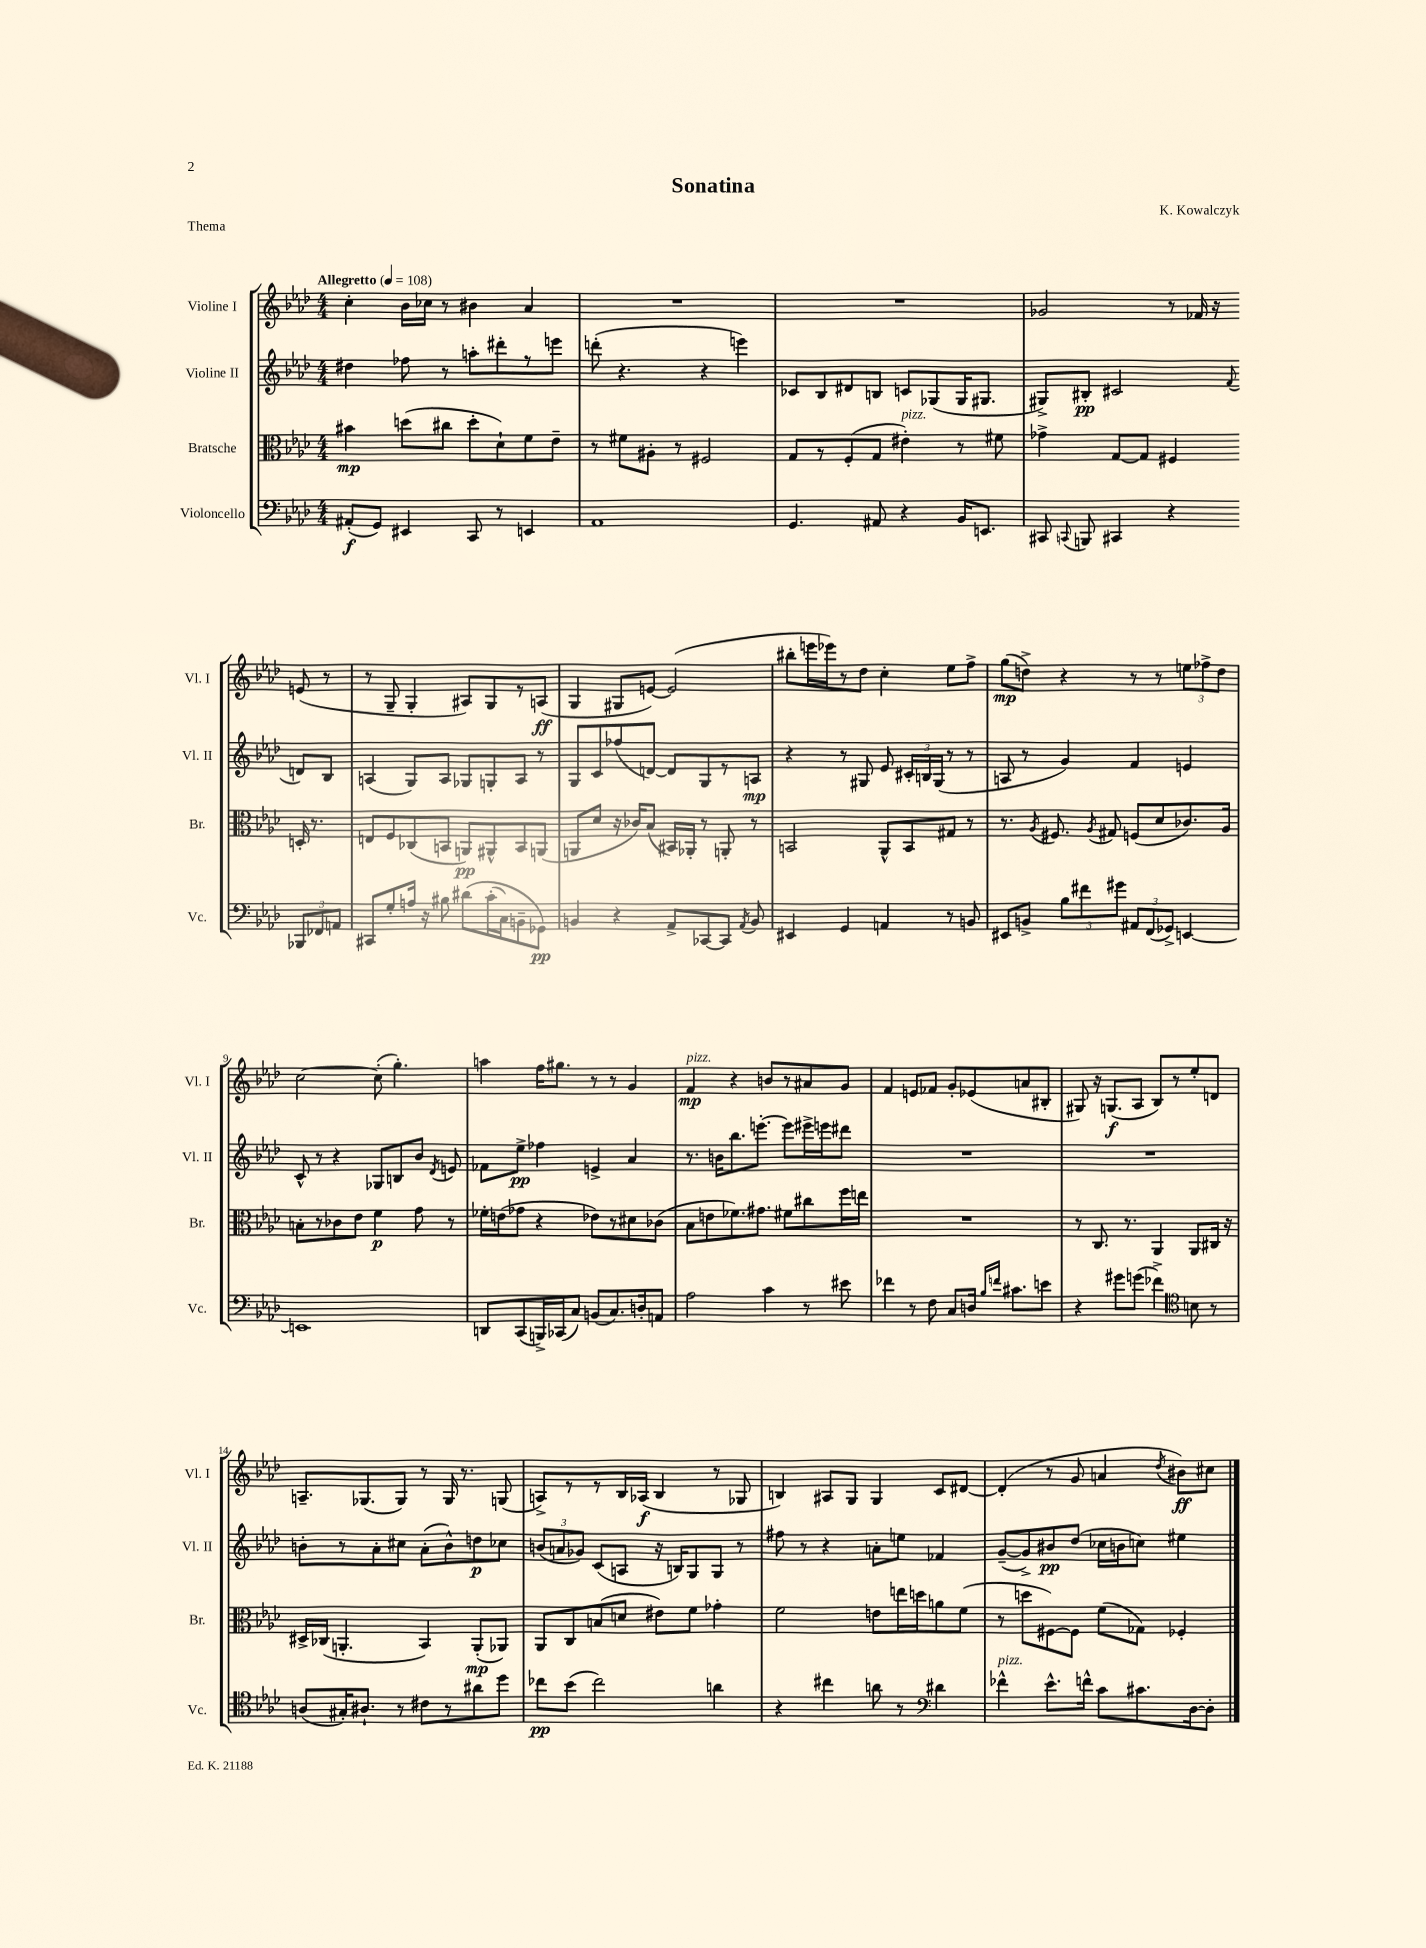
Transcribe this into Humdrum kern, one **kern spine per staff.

**kern	**dynam	**kern	**dynam	**kern	**dynam	**kern	**dynam
*part4	*part4	*part3	*part3	*part2	*part2	*part1	*part1
*staff4	*staff4	*staff3	*staff3	*staff2	*staff2	*staff1	*staff1
*I"Violoncello	*	*I"Bratsche	*	*I"Violine II	*	*I"Violine I	*
*I'Vc.	*	*I'Br.	*	*I'Vl. II	*	*I'Vl. I	*
*clefF4	*	*clefC3	*	*clefG2	*	*clefG2	*
*k[b-e-a-d-]	*	*k[b-e-a-d-]	*	*k[b-e-a-d-]	*	*k[b-e-a-d-]	*
*M4/4	*	*M4/4	*	*M4/4	*	*M4/4	*
*MM108	*	*MM108	*	*MM108	*	*MM108	*
=1	=1	=1	=1	=1	=1	=1	=1
!	!	!	!	!	!	!LO:TX:a:B:t=Allegretto	!
(8AA#X'/L	f	4b#X\	mp	4dd#X\	.	4cc'\	.
8GG/J)	.	.	.	.	.	.	.
4EE#X/	.	(8ddn\L	.	8ff-X\	.	16b-\LL	.
.	.	.	.	.	.	16cc-X\JJ	.
.	.	8cc#X\J	.	8r	.	8r	.
8CC/	.	8dd'\L	.	8aan'\L	.	4b#X\	.
8r	.	8d-`\)	.	8ddd#X'\	.	.	.
4EEn/	.	8f\	.	8r	.	4a-/	.
.	.	8e-~\J	.	8eeen\J	.	.	.
=2	=2	=2	=2	=2	=2	=2	=2
1AA-	.	8r	.	(8dddn'\	.	1r	.
.	.	8f#X\L	.	4.r	.	.	.
.	.	8A#X'\J	.	.	.	.	.
.	.	8r	.	.	.	.	.
.	.	2F#X/	.	4r	.	.	.
.	.	.	.	4eeen\)	.	.	.
=3	=3	=3	=3	=3	=3	=3	=3
4.GG/	.	8G/L	.	8c-X/L	.	1r	.
.	.	8r	.	8B-/	.	.	.
.	.	(8F'/	.	8d#X/	.	.	.
8AA#X/	.	8G/J	.	8Bn/J	.	.	.
!	!	!LO:TX:a:i:t=pizz.	!	!	!	!	!
4r	.	4e#X'\)	.	8cn/L	.	.	.
.	.	.	.	(8G-X/	.	.	.
16BB-/KL	.	8r	.	16G-/K	.	.	.
8.EEn/J	.	.	.	8.G#X/J	.	.	.
.	.	8f#X\	.	.	.	.	.
=4	=4	=4	=4	=4	=4	=4	=4
8CC#X/	.	4g-X^\	.	8G#X^/L)	.	2g-X/	.
8qqCCn/	.	.	.	.	.	.	.
8BBBn/	.	.	.	8B#X'/J	pp	.	.
4CC#X/	.	[8G/L	.	2c#X/	.	.	.
.	.	8G/J]	.	.	.	.	.
4r	.	4F#X/	.	.	.	8r	.
.	.	.	.	.	.	16f-X/	.
.	.	.	.	.	.	16r	.
.	.	.	.	8qqf/	.	.	.
12BBB-X/L	.	16Dn'/	.	8dn/L	.	(8en/	.
.	.	8.r	.	.	.	.	.
12FF-X/	.	.	.	.	.	.	.
.	.	.	.	8B#/J	.	8r	.
12AAn/J	.	.	.	.	.	.	.
!!LO:LB:g=z
=5	=5	=5	=5	=5	=5	=5	=5
8CC#X/L	.	8En/L	.	(4An/	.	8r	.
8G'/	.	8F/	.	.	.	8G~/	.
16An/Jk	.	(8C-X/	.	8G/L)	.	4G'/	.
16r	.	.	.	.	.	.	.
8B#X\	.	8BBn/J	.	8A/J	.	.	.
(8d#X\L	.	8AAn/L)	pp	8G-X/L	.	8A#X/L)	.
(16c'\L	.	8AA#X^^/	.	8Gn'/	.	8G/	.
16C\J)	.	.	.	.	.	.	.
8BBn~\	.	8BB/	.	8A/J	.	8r	.
8GG-X\J)	pp	(8AAn/J	.	8r	.	(8An/J	ff
=6	=6	=6	=6	=6	=6	=6	=6
4BBn/	.	8AAn/L	.	8G/L	.	4G/	.
.	.	8d-/J	.	8c/	.	.	.
4r	.	16r	.	(8ff-X/	.	8G#X/L	.
.	.	16c-X/KL)	.	.	.	.	.
.	.	(8B-/J	.	[8dn/J)	.	[8en/J)	.
8AA-^/L	.	16BB#X/LL)	.	8d/L]	.	(2e/]	.
.	.	16AA-X'/JJ	.	.	.	.	.
[8CC-X/	.	8r	.	8G/	.	.	.
8CC-/J]	.	8AAn'/	.	8r	.	.	.
8qAA-/	.	.	.	.	.	.	.
8BB/	.	8r	.	8An/J	mp	.	.
=7	=7	=7	=7	=7	=7	=7	=7
4EE#X/	.	2BBn/	.	4r	.	8bb#X'\L	.
.	.	.	.	.	.	16eeen\L	.
.	.	.	.	.	.	16eee-X\J)	.
4GG/	.	.	.	8r	.	8r	.
.	.	.	.	8G#X/	.	8dd-\J	.
4AAn/	.	8AA-^^/L	.	8e-/	.	4cc'\	.
.	.	8BB/	.	24c#X'/LL	.	.	.
.	.	.	.	24Bn/	.	.	.
.	.	.	.	(24G#/JJ	.	.	.
8r	.	8G#X/J	.	8r	.	8ee-\L	.
8BBn/	.	8r	.	8r	.	8ff^\J	.
=8	=8	=8	=8	=8	=8	=8	=8
8EE#X/L	.	8.r	.	8An/	.	(8gg\L	mp
8BBn^/J	.	.	.	8r	.	8ddn^\J)	.
.	.	8qA-/	.	.	.	.	.
.	.	8.F#X/	.	.	.	.	.
12B-\L	.	.	.	4g/)	.	4r	.
12f#X\	.	.	.	.	.	.	.
.	.	8qA-/	.	.	.	.	.
.	.	8G#X/	.	.	.	.	.
12g#X\J	.	.	.	.	.	.	.
12AA#X/L	.	(8Fn/L	.	4f/	.	8r	.
(12FF/	.	.	.	.	.	.	.
.	.	8d-/	.	.	.	8r	.
12GG-X^/J)	.	.	.	.	.	.	.
[4EEn/	.	8.c-X/)	.	4en/	.	12een\L	.
.	.	.	.	.	.	12ff-X^\	.
.	.	.	.	.	.	12dd\J	.
.	.	16A-/Jk	.	.	.	.	.
!!LO:LB:g=z
=9	=9	=9	=9	=9	=9	=9	=9
1EEn]	.	8Bn'\L	.	8c^^/	.	[2cc\	.
.	.	8r	.	8r	.	.	.
.	.	8c-X\	.	4r	.	.	.
.	.	8e-\J	.	.	.	.	.
.	.	4f\	p	8G-X/L	.	(8cc'\]	.
.	.	.	.	8Bn/	.	4.gg'\)	.
.	.	8g\	.	8b-/J	.	.	.
.	.	.	.	8qd-/	.	.	.
.	.	8r	.	8en/	.	.	.
=10	=10	=10	=10	=10	=10	=10	=10
8DDn/L	.	16f-X'\LL	.	8f-X\L	.	4aan\	.
.	.	(16en\J	.	.	.	.	.
(8CC/	.	8g-X\J	.	8ee-^\J	pp	.	.
16BBBn^/L)	.	4r	.	4ff-X\	.	16ff\KL	.
(16CC-X/J	.	.	.	.	.	8.gg#X\J	.
8C/J)	.	.	.	.	.	.	.
(8BBn/L	.	8e-X\L)	.	4en^/	.	8r	.
8.C/)	.	8r	.	.	.	8r	.
.	.	8d#X\	.	4a-/	.	4g/	.
16Dn'/k	.	.	.	.	.	.	.
8AAn/J	.	(8c-X\J	.	.	.	.	.
=11	=11	=11	=11	=11	=11	=11	=11
!	!	!	!	!	!	!LO:TX:a:i:t=pizz.	!
2A-\	.	8B-\L	.	8.r	.	4f/	mp
.	.	8en\	.	.	.	.	.
.	.	.	.	16bn\KL	.	.	.
.	.	8.f-X\)	.	8.bb-\	.	4r	.
.	.	8.g#X\J	.	[8.eeen'\J	.	.	.
4c\	.	.	.	.	.	8bn/L	.
.	.	8f#X\L	.	8eee\L]	.	8r	.
8r	.	8cc#X\	.	16eee#X^\L	.	8a#X/	.
.	.	.	.	16eeen\J	.	.	.
8e#X\	.	16ff\L	.	8ddd#X\J	.	8g/J	.
.	.	16een\JJ	.	.	.	.	.
=12	=12	=12	=12	=12	=12	=12	=12
4f-X\	.	1r	.	1r	.	4f/	.
8r	.	.	.	.	.	8en/L	.
8F\	.	.	.	.	.	8f-X/J	.
8C/L	.	.	.	.	.	8g'/L	.
16Dn/Jk	.	.	.	.	.	(8e-X/	.
16qqB-/LL	.	.	.	.	.	.	.
16qqfn/JJ	.	.	.	.	.	.	.
8.c#X\L	.	.	.	.	.	.	.
.	.	.	.	.	.	8an/	.
8en\J	.	.	.	.	.	8B#X'/J	.
=13	=13	=13	=13	=13	=13	=13	=13
4r	.	8r	.	1r	.	8G#X/)	.
.	.	8.C/	.	.	.	16r	.
.	.	.	.	.	.	(8.Gn/L	f
8g#X\L	.	.	.	.	.	.	.
.	.	8.r	.	.	.	.	.
(8gn\J	.	.	.	.	.	8A-/J	.
4f-X^\)	.	4AA-/	.	.	.	8B-/L)	.
.	.	.	.	.	.	8r	.
*clefC4	*	*	*	*	*	*	*
8Bn\	.	8AA-/L	.	.	.	8ee-'/	.
8r	.	16C#X/Jk	.	.	.	8dn/J	.
.	.	16r	.	.	.	.	.
!!LO:LB:g=z
=14	=14	=14	=14	=14	=14	=14	=14
(8An/L	.	16D#X^/LL	.	8bn'\L	.	8.An~/L	.
.	.	(16C-X/JJ	.	.	.	.	.
16G#X'/K)	.	4.AAn'/	.	8r	.	.	.
8.A#X`/J	.	.	.	.	.	(8.G-X/	.
.	.	.	.	8a-'\	.	.	.
8r	.	.	.	8cc#X\J	.	8G-/J)	.
8c#X\L	.	4BB-/)	.	(8a-'\L	.	8r	.
8r	.	.	.	8b^^\)	.	16G-/	.
.	.	.	.	.	.	8.r	.
8a#X\	.	(8AA'/L	mp	8ddn\	p	.	.
8dd-\J	.	8AA-X/J)	.	8cc-X\J	.	(8Gn/	.
=15	=15	=15	=15	=15	=15	=15	=15
8cc-X\L	pp	8AA-/L	.	(12bn/L	.	8An^/L)	.
.	.	.	.	12an/	.	.	.
(8b-\J	.	8C/	.	.	.	8r	.
.	.	.	.	12g-X/J)	.	.	.
2cc-\)	.	(8Bn/	.	(8c/L	.	8r	.
.	.	8dn/J	.	8An/J	.	16B-/L	.
.	.	.	.	.	.	(16A-X/JJ	f
.	.	8e#X\L)	.	16r	.	4B-/	.
.	.	.	.	16Bn/KL)	.	.	.
.	.	8f\J	.	8G/	.	.	.
4an\	.	4g-X'\	.	8G/J	.	8r	.
.	.	.	.	8r	.	8G-X/	.
=16	=16	=16	=16	=16	=16	=16	=16
4r	.	2f\	.	8ff#X\	.	4Bn/)	.
.	.	.	.	8r	.	.	.
4cc#X\	.	.	.	4r	.	8A#X/L	.
.	.	.	.	.	.	8G/J	.
8an\	.	8en\L	.	8an'\L	.	4G/	.
8r	.	16een\L	.	8een\J	.	.	.
.	.	16ddn\J	.	.	.	.	.
*clefF4	*	*	*	*	*	*	*
4d#X\	.	8an\	.	4f-X/	.	8c/L	.
.	.	(8f\J	.	.	.	[8d#X/J	.
=17	=17	=17	=17	=17	=17	=17	=17
!LO:TX:a:i:t=pizz.	!	!	!	!	!	!	!
4f-X^^\	.	8r	.	([8g~/L	.	(4d#'/]	.
.	.	8ddn\L	.	8g^/])	.	.	.
8.e-^^\L	.	[8F#X\)	.	8b#X/	pp	8r	.
.	.	8F#\J]	.	(8dd-/J	.	8g/	.
16fn^^\Jk	.	.	.	.	.	.	.
8c\L	.	(8f\L	.	16cc-X\LL	.	4an/	.
.	.	.	.	16bn\J	.	.	.
8.c#X\	.	8G-X\J)	.	8ccn\J)	.	.	.
.	.	.	.	.	.	8qdd-/	.
.	.	4F-X'/	.	4ee#X\	.	8b#X\L)	ff
[16D-\k	.	.	.	.	.	.	.
8D-'\J]	.	.	.	.	.	8cc#X\J	.
==	==	==	==	==	==	==	==
*-	*-	*-	*-	*-	*-	*-	*-
